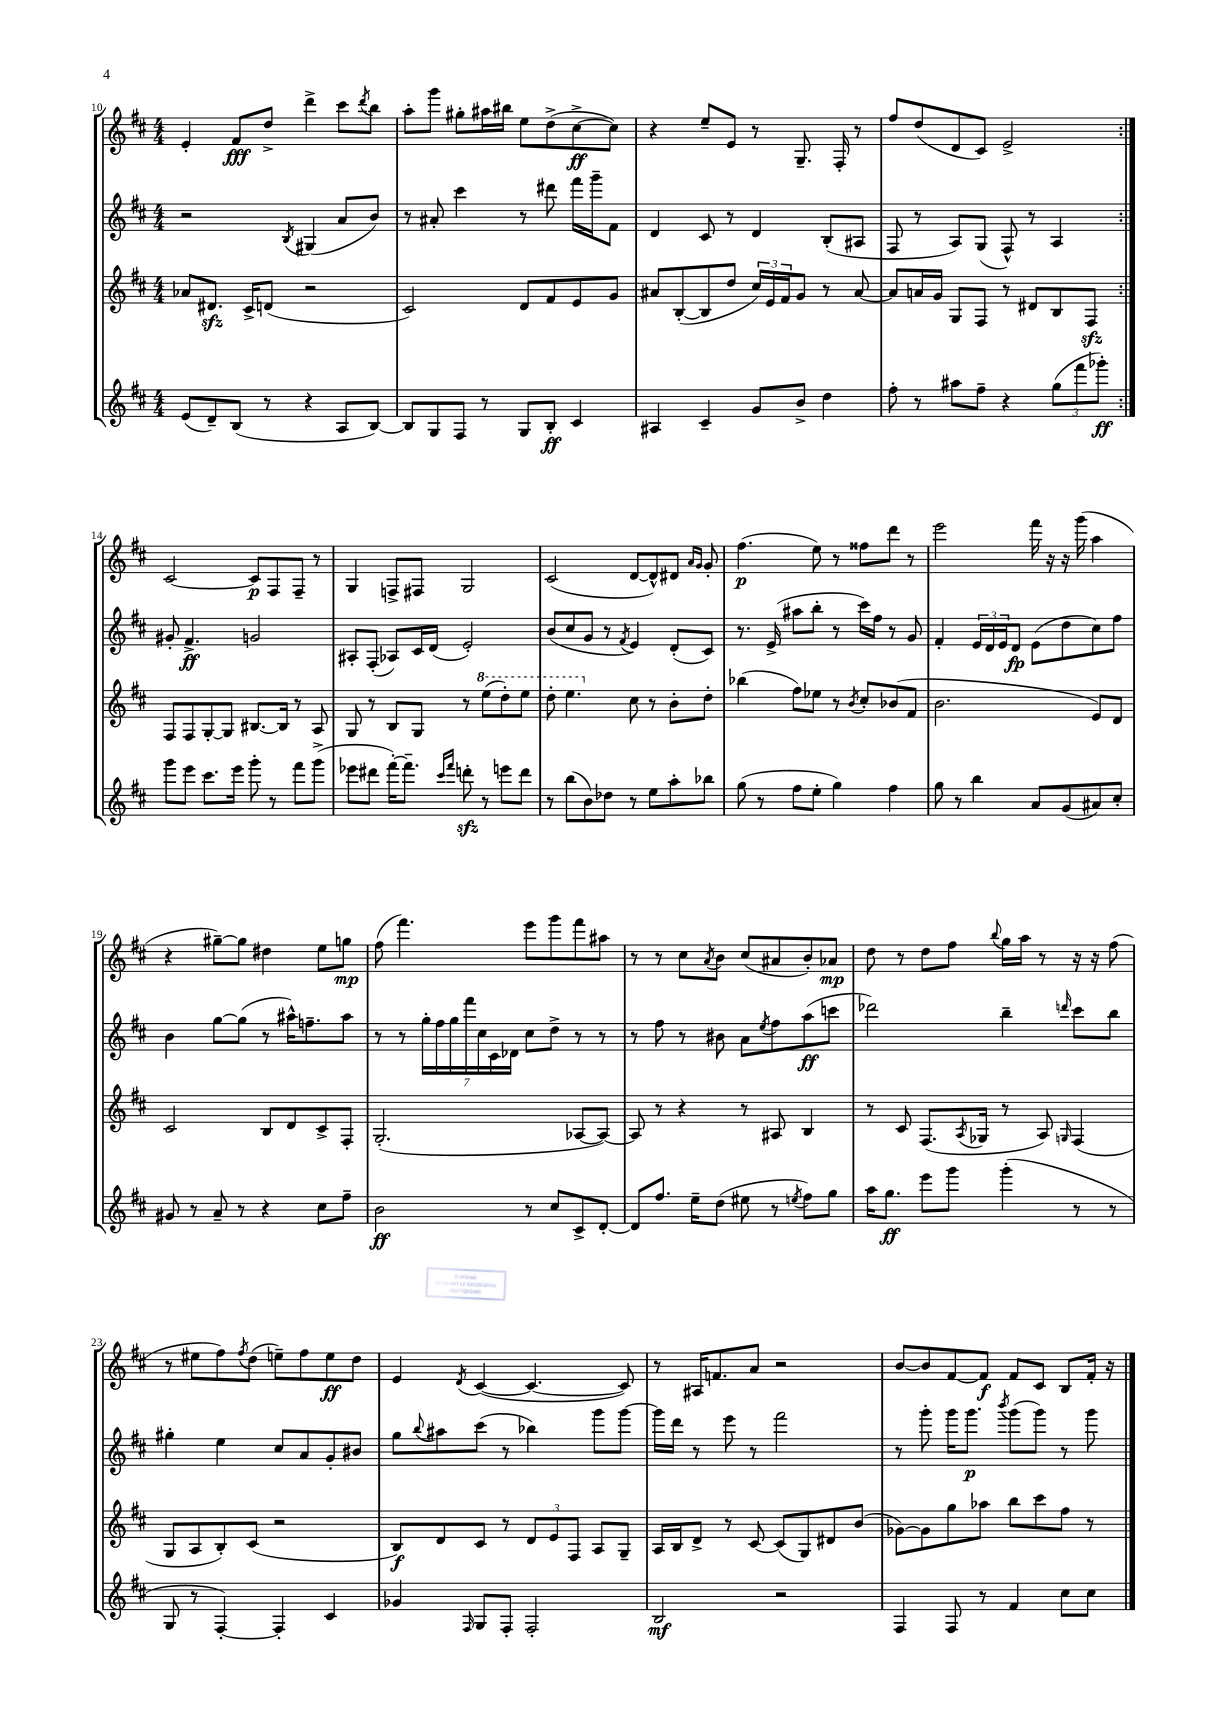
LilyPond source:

<<
\new StaffGroup <<
\new Staff = "s0" {
    \clef treble \key d \major \numericTimeSignature \time 4/4
    \repeat volta 2 { e'4-. fis'8\fff d''8-> d'''4-> cis'''8 \acciaccatura { d'''8 } b''8 |
    a''8-. g'''8 gis''8-. ais''16 bis''16 e''8 d''8->( cis''8~->\ff cis''8) |
    r4 e''8-- e'8 r8 g8.-- fis16-. r8 |
    fis''8 d''8( d'8 cis'8) e'2-> | }
    cis'2~ cis'8\p fis8 fis8-- r8 |
    g4 f8-> fis8 g2 |
    cis'2( d'8~ d'8-^) dis'8 \grace { a'16 g'16 } g'8-. |
    fis''4.\p( e''8) r8 fisis''8 d'''8 r8 |
    e'''2 fis'''16 r16 r16 g'''16( a''4 |
    r4 gis''8~--) gis''8 dis''4 e''8 g''8\mp |
    fis''8( fis'''4.) e'''8 g'''8 fis'''8 ais''8 |
    r8 r8 cis''8 \acciaccatura { a'8 } b'8 cis''8( ais'8 b'8-.) aes'8\mp |
    d''8 r8 d''8 fis''8 \appoggiatura { b''8 } g''16 a''16 r8 r16 r16 fis''8( |
    r8 eis''8 fis''8) \acciaccatura { fis''8 } d''8( e''8--) fis''8 e''8\ff d''8 |
    e'4 \acciaccatura { d'8 } cis'4~( cis'4.~ cis'8) |
    r8 ais16 f'8. a'8 r2 |
    b'8~ b'8 fis'8~ fis'8\f fis'8 cis'8 b8 fis'16-. r16 \bar "|." |
}
\new Staff = "s1" {
    \clef treble \key d \major \numericTimeSignature \time 4/4
    \repeat volta 2 { r2 \acciaccatura { b8 } gis4( a'8 b'8) |
    r8 ais'8-. cis'''4 r8 dis'''8 fis'''16 g'''16-- fis'8 |
    d'4 cis'8 r8 d'4 b8-.( ais8 |
    fis8 r8 a8) g8( fis8-^) r8 a4 | }
    gis'8-. fis'4.->\ff g'2 |
    ais8-. fis8-.( aes8) cis'16 d'16( e'2-.) |
    b'8( cis''8 g'8 r8 \acciaccatura { fis'8 } e'4) d'8-.( cis'8) |
    r8. e'16->( ais''8 b''8-. r8 cis'''16) fis''16 r8 g'8 |
    fis'4-. \tuplet 3/2 { e'16 d'16 e'16 } d'8\fp e'8( d''8 cis''8) fis''8 |
    b'4 g''8~ g''8( r8 ais''16-^) f''8.-- ais''8 |
    r8 r8 \tuplet 7/4 { g''16-. fis''16 g''16 fis'''16 cis''16 cis'16 des'16 } cis''8 d''8-> r8 r8 |
    r8 fis''8 r8 bis'8 a'8 \acciaccatura { e''8 } fis''8 a''8\ff( c'''8 |
    des'''2) b''4-- \grace { d'''16 } cis'''8 b''8 |
    gis''4-. e''4 cis''8 a'8 g'8-. bis'8 |
    g''8 \appoggiatura { b''8 } ais''8 cis'''8( r8 bes''4) g'''8 g'''8~ |
    g'''16 d'''16 r8 e'''8 r8 fis'''2 |
    r8 g'''8-. g'''16 g'''8.\p \acciaccatura { b'''8 } g'''8( g'''8) r8 g'''8 \bar "|." |
}
\new Staff = "s2" {
    \clef treble \key d \major \numericTimeSignature \time 4/4
    \repeat volta 2 { aes'8 dis'8.\sfz cis'16-> d'8( r2 |
    cis'2) d'8 fis'8 e'8 g'8 |
    ais'8 b8~-.( b8 d''8 \tuplet 3/2 { cis''16) e'16 fis'16 } g'8 r8 ais'8~ |
    ais'8 a'16 g'16 g8 fis8 r8 dis'8 b8 fis8\sfz | }
    fis8 fis8 g8~-. g8 bis8.~ bis16 r8 a8 |
    g8 r8 b8 g8 r8 \ottava #1 e'''8( d'''8-.) e'''8 |
    d'''8-. e'''4. \ottava #0 cis''8 r8 b'8-. d''8-. |
    bes''4( fis''8) ees''8 r8 \acciaccatura { b'8 } cis''8-. bes'8( fis'8 |
    b'2. e'8) d'8 |
    cis'2 b8 d'8 cis'8-> fis8-. |
    g2.-.( aes8~ aes8~) |
    aes8 r8 r4 r8 ais8 b4 |
    r8 cis'8 fis8.( \acciaccatura { a8 } ges16 r8 a8) \grace { g16 } fis4( |
    g8 a8 b8-.) cis'8( r2 |
    b8\f) d'8 cis'8 r8 \tuplet 3/2 { d'8 e'8 fis8 } a8 g8-- |
    a16 b16 d'8-> r8 cis'8~ cis'8( g8) dis'8 b'8( |
    ges'8~) ges'8 g''8 aes''8 b''8 cis'''8 fis''8 r8 \bar "|." |
}
\new Staff = "s3" {
    \clef treble \key d \major \numericTimeSignature \time 4/4
    \repeat volta 2 { e'8( d'8--) b8( r8 r4 a8 b8~) |
    b8 g8 fis8 r8 g8 b8-.\ff cis'4 |
    ais4 cis'4-- g'8 b'8-> d''4 |
    fis''8-. r8 ais''8 fis''8-- r4 \tuplet 3/2 { g''8( fis'''8 ges'''8-.\ff) } | }
    g'''8 e'''8 cis'''8. e'''16 g'''8-. r8 fis'''8 g'''8->( |
    ees'''8 dis'''8 fis'''16~-.) fis'''8.-- \grace { cis'''16 fis'''16 } d'''8-.\sfz r8 e'''8 d'''8 |
    r8 b''8( b'8) des''8 r8 e''8 a''8-. bes''8 |
    g''8( r8 fis''8 e''8-. g''4) fis''4 |
    g''8 r8 b''4 a'8 g'8( ais'8) cis''8-. |
    gis'8 r8 a'8-- r8 r4 cis''8 fis''8-- |
    b'2\ff r8 cis''8 cis'8-> d'8~-. |
    d'8 fis''8. e''16-- d''8( eis''8 r8 \acciaccatura { e''8 } fis''8) g''8 |
    a''16 g''8.\ff e'''8 g'''8 g'''4-.( r8 r8 |
    g8 r8 fis4~-.) fis4-. cis'4 |
    ges'4 \grace { fis16 } g8 fis8-. fis2-. |
    b2\mf r2 |
    fis4 fis8 r8 fis'4 cis''8 cis''8 \bar "|." |
}
>>
>>
\layout { \context { \Score currentBarNumber = #10 } }
